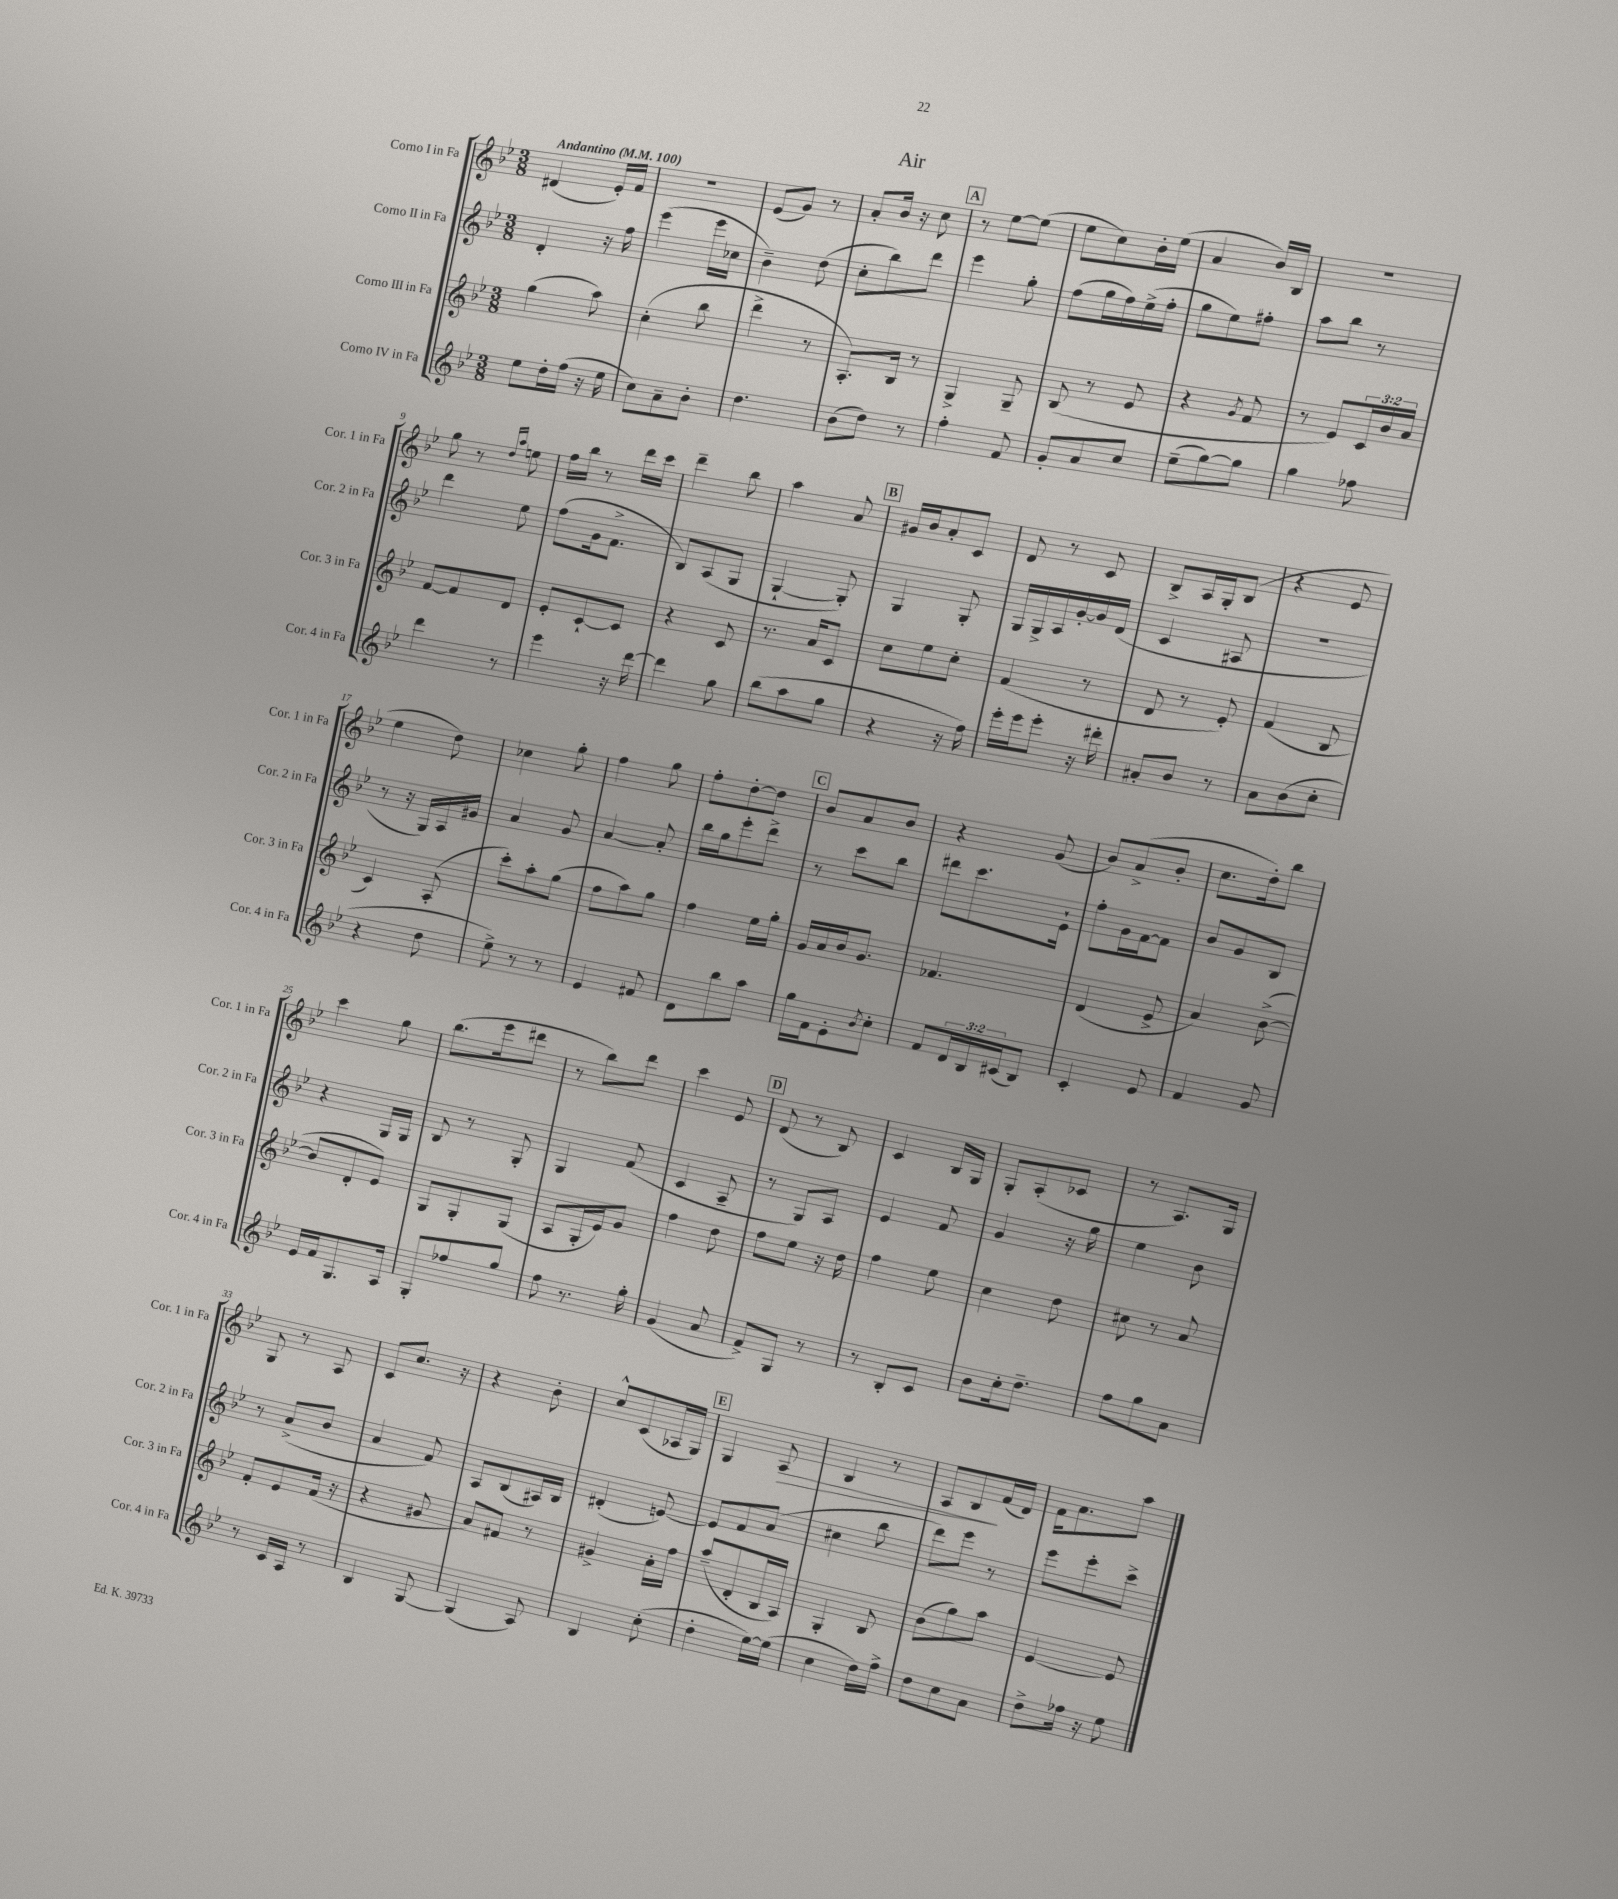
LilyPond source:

\header { title = "Air" }
<<
\new StaffGroup <<
\new Staff = "s0" \with { instrumentName = "Corno I in Fa" shortInstrumentName = "Cor. 1 in Fa" } {
    \clef treble \key bes \major \numericTimeSignature \time 3/8 \tempo "Andantino" 4 = 100
    dis'4( ees'16-.) f'16 |
    R4. |
    ees'8( g'8) r8 |
    a'8-. bes'16 r16 c''8 |
    \mark \markup { \box "A" } r8 ees''8~ ees''8( |
    ees''8 c''8) bes'16-. ees''16( |
    a'4 bes'16) bes16 |
    R4. |
    g''8 r8 \grace { d''16 a''16 } e''8 |
    f''16 bes''16 r8 d'''16 c'''16 |
    d'''4-- bes''8 |
    a''4 a'8 |
    \mark \markup { \box "B" } gis'16 bes'16 a'8-. c'8 |
    d'8 r8 c'8 |
    bes8-> a16 g16-. bes8( |
    r4 ees'8 |
    ees''4 d''8) |
    ces''4 g''8-. |
    f''4 g''8 |
    f''8-. d''8~-. d''8 |
    \mark \markup { \box "C" } bes'8 a'8 bes'8 |
    r4 g'8( |
    bes'8) a'8->( bes'8-. |
    c''8. d''16-.) bes''8 |
    c'''4 g''8 |
    bes''8.( ees'''16 dis'''8 |
    r8 bes''8) d'''8 |
    c'''4 ees'8 |
    \mark \markup { \box "D" } d'8( r8 bes8) |
    c'4 bes16 g16 |
    g8-. a8-.( ces'8 |
    r8 a8.) g16 |
    g8 r8 a8 |
    c'8 c''8. r16 |
    r4 bes'8-. |
    c''8-^ c'8( aes16 g16) |
    \mark \markup { \box "E" } g4 a8\> |
    bes4 r8 |
    a8 bes8\! f'16( d'16) |
    f'16 a'8. a''8 \bar "|." |
}
\new Staff = "s1" \with { instrumentName = "Corno II in Fa" shortInstrumentName = "Cor. 2 in Fa" } {
    \clef treble \key bes \major \numericTimeSignature \time 3/8
    d'4-. r16 f''16 |
    ees'''4( ees'''16 ces''16 |
    bes'4--) d''8( |
    c''8-. bes''8) d'''8 |
    \mark \markup { \box "A" } ees'''4 g''8-. |
    f''8( g''16 f''16) ees''16->( f''16-. |
    g''8 ees''8) fis''8-. |
    a''8 bes''8 r8 |
    d'''4 ees''8 |
    f''8( g'16 f'8.-> |
    bes8) a8( g8 |
    g4~-! g8-.) |
    \mark \markup { \box "B" } g4 g8-. |
    g16 g16-> a16 g'16~-. g'16 d'16( |
    c'4 ais8 |
    R4. |
    r8 r16 g16) a16 gis'16 |
    a'4 g'8 |
    a'4~ a'8-. |
    bes''16 g''16 ees'''8-. d'''8-> |
    \mark \markup { \box "C" } r8 c'''8 bes''8 |
    dis'''8 c'''8. ees'16-! |
    f''8-. g'16 f'16~ f'8 |
    bes'8 g'8 bes8 |
    r4 g16 g16 |
    bes8 r8 g8-. |
    g4 f'8( |
    c'4 a8-- |
    \mark \markup { \box "D" } r8 g8) a8 |
    ees'4 f'8 |
    g'4 r16 g''16 |
    ees''4 bes'8 |
    r8 a'8->( bes'8 |
    a'4 f'8) |
    a8 bes8( ais16) bes16 |
    dis'4-.( e'8~) |
    \mark \markup { \box "E" } e'8 f'8 a'8( |
    cis''4 bes''8 |
    d'''8) ees'''8 r8 |
    ees'''8 ees'''8-. c'''8-> \bar "|." |
}
\new Staff = "s2" \with { instrumentName = "Corno III in Fa" shortInstrumentName = "Cor. 3 in Fa" } {
    \clef treble \key bes \major \numericTimeSignature \time 3/8 \override Staff.TupletNumber.text = #tuplet-number::calc-fraction-text
    g''4( a''8) |
    c''4-.( bes''8 |
    d'''4-> r8 |
    a8.-.) bes16 r8 |
    \mark \markup { \box "A" } g4-> g8-- |
    bes8( r8 ees'8 |
    r4 \acciaccatura { g'8 } f'8 |
    r8 ees'8) \tuplet 3/2 { c'16 bes'16 a'16 } |
    f'8~ f'8 d'8 |
    ees'8-. c'8~-! c'8 |
    r4 c'8 |
    r8. a'16 c'8 |
    \mark \markup { \box "B" } c''8 ees''8 c''8-. |
    f'4( r8 |
    d'8 r8 ees'8-.) |
    f'4( bes8 |
    c'4) a8-.( |
    c'''8-.) a''8-. g''8( |
    f''8 a''8) g''8 |
    f''4 ees''16 g''16-. |
    \mark \markup { \box "C" } g'16 a'16 bes'16 g'8. |
    fes'4. |
    d'4( ees'8-> |
    a'4) bes'8~->( |
    bes'8 d'8-. ees'8) |
    g8 g8-. g8( |
    a8 g16-. ees'16) g'8 |
    f''4 d''8 |
    \mark \markup { \box "D" } f''8 ees''8 r16 d''16 |
    f''4 ees''8 |
    c''4 d''8 |
    cis''8 r8 a'8 |
    f'8-. ees'8 f'16( r16 |
    r4 gis'8 |
    a'8) fis'8 r8 |
    gis'4-> a'16-. f''16 |
    \mark \markup { \box "E" } a''8--( d'8-. bes16 a16) |
    g4-. bes8 |
    bes'8( g''8) a''8 |
    ees'4~ ees'8 \bar "|." |
}
\new Staff = "s3" \with { instrumentName = "Corno IV in Fa" shortInstrumentName = "Cor. 4 in Fa" } {
    \clef treble \key bes \major \numericTimeSignature \time 3/8 \override Staff.TupletNumber.text = #tuplet-number::calc-fraction-text
    ees''8 d''16-. f''16( r16 ees''16 |
    c''8) a'8-- bes'8-. |
    d''4. |
    bes'8( d''8) r8 |
    \mark \markup { \box "A" } f''4-. f'8 |
    g'8-. a'8 c''8 |
    ees''8--( g''8~) g''8 |
    g''4 fes''8 |
    d'''4 r8 |
    ees'''4 r16 d'''16~ |
    d'''4 g''8 |
    bes''8( a''8 g''8 |
    \mark \markup { \box "B" } r4 r16 f''16) |
    ees'''16-. ees'''16 ees'''8-. r16 dis'''16-. |
    ais'8-. bes'8 r8 |
    a'8 bes'8( c''8-. |
    r4 d''8 |
    ees''8->) r8 r8 |
    ees'4 fis'8 |
    d'8 bes''8 a''8 |
    \mark \markup { \box "C" } g''16 f'16 ees'8-. \acciaccatura { bes'8 } c''8-. |
    f'8 \tuplet 3/2 { d'16 bes16 cis'16( } bes8) |
    c'4-. ees'8 |
    f'4 g'8 |
    ees'16 f'16 g8. a16 |
    g8-. fes''8 g''8 |
    f''8 r8. g''16-. |
    g'4( a'8 |
    \mark \markup { \box "D" } f'8->) g8 r8 |
    r8 bes8-. c'8 |
    bes'8 c''16-. d''8.-- |
    f''8 g''8 a'8 |
    r8 c'16 a16 r8 |
    bes4 g8~ |
    g4( a8) |
    bes4 c''8-.( |
    \mark \markup { \box "E" } d''4-. ees''16~) ees''16( |
    c''4 d''16) f''16-> |
    d''8 c''8 a'8 |
    d''8-> fes''16 r16 ees''8 \bar "|." |
}
>>
>>
